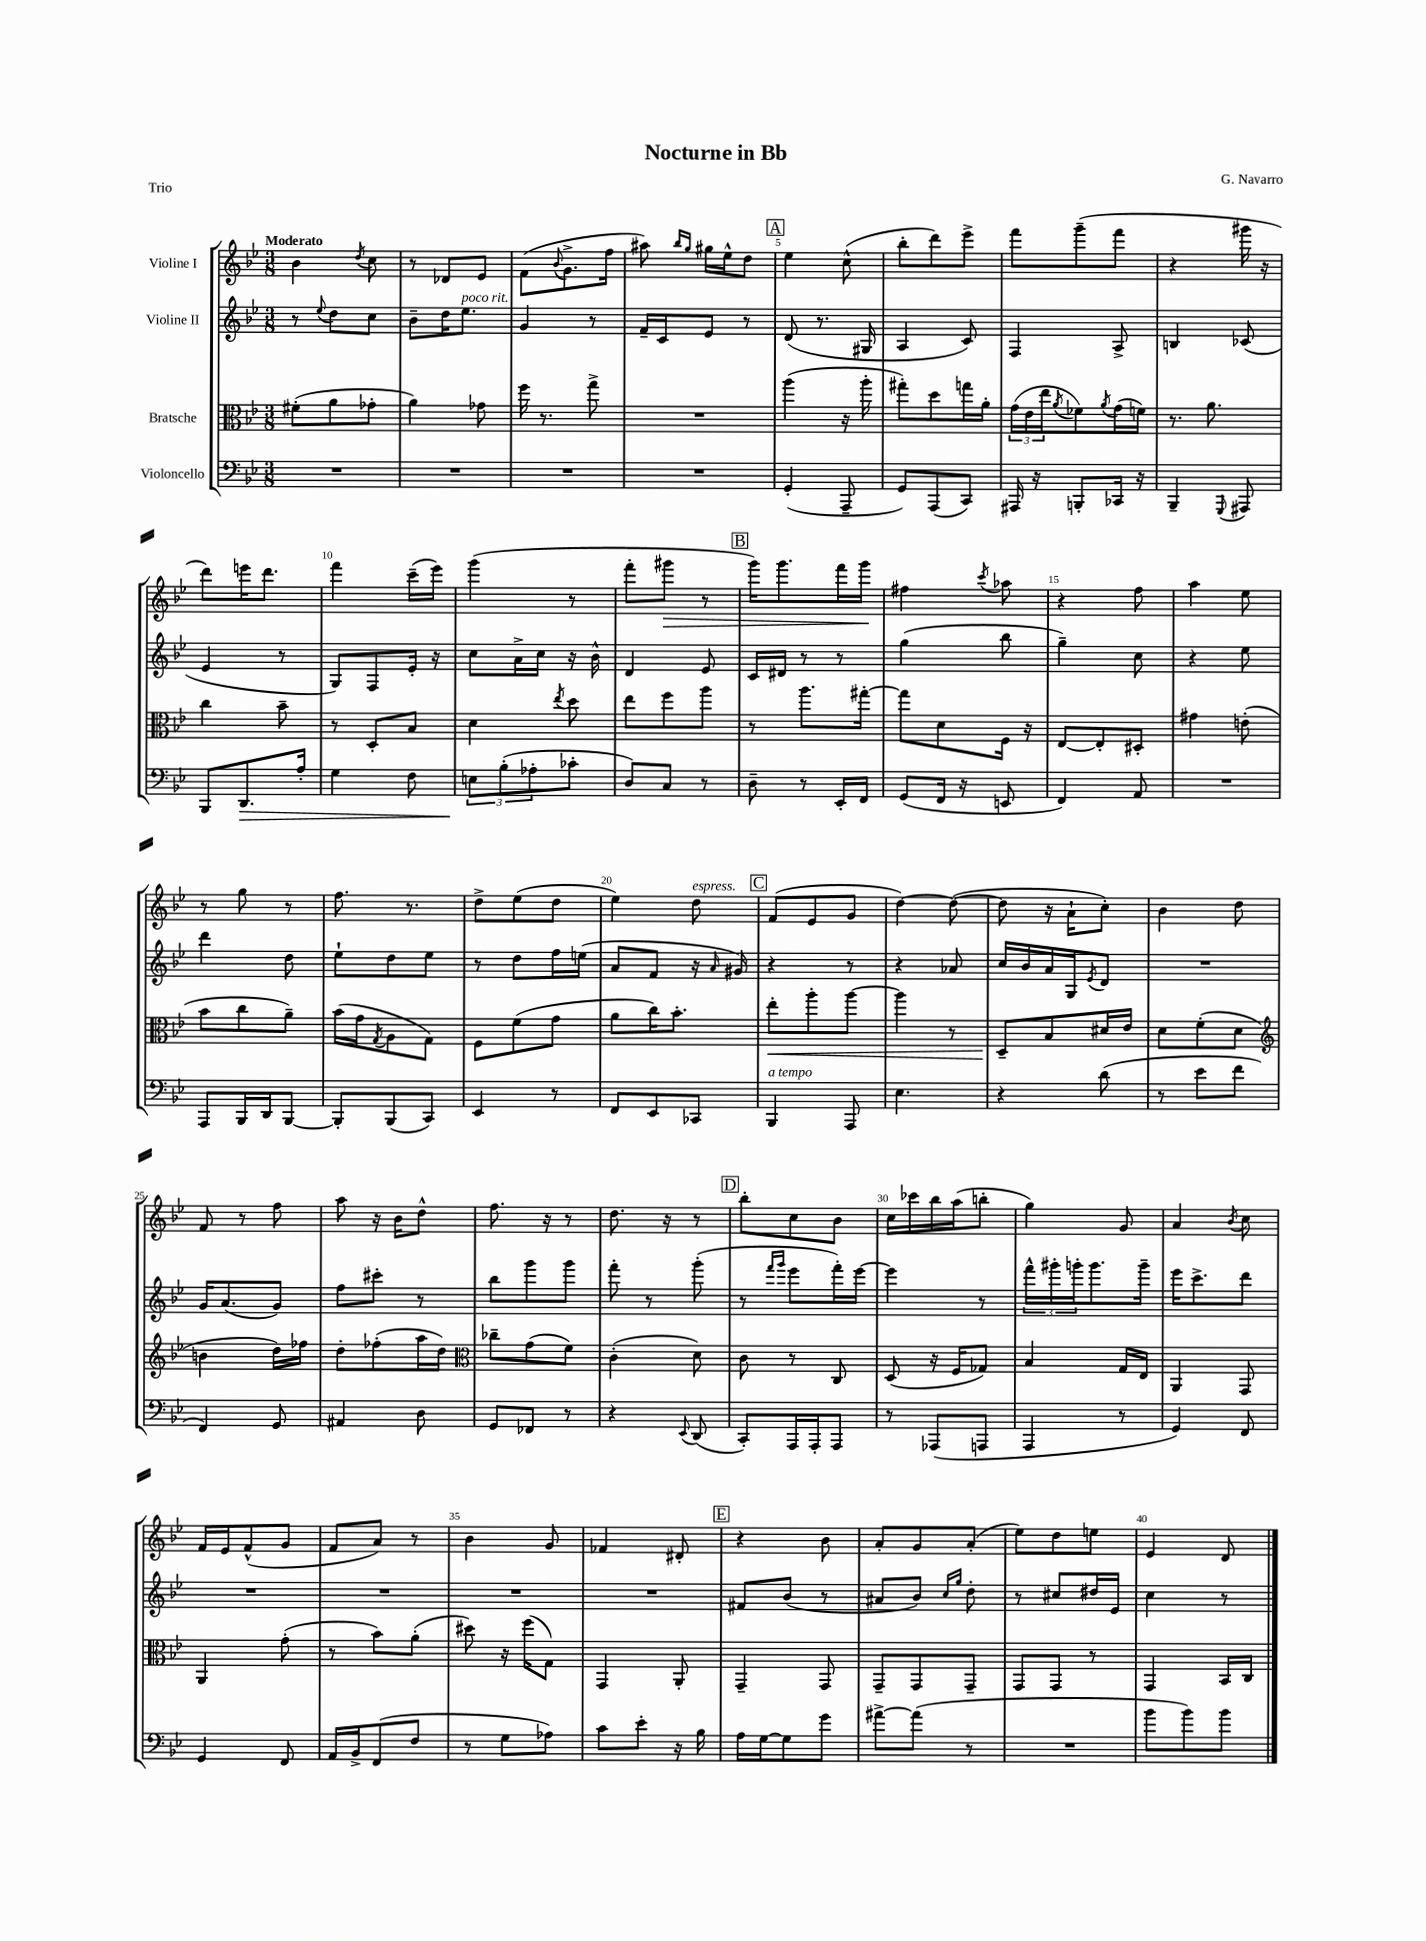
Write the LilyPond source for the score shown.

\header { title = "Nocturne in Bb" composer = "G. Navarro" piece = "Trio" }
<<
\new StaffGroup <<
\new Staff = "s0" \with { instrumentName = "Violine I" } {
    \clef treble \key bes \major \numericTimeSignature \time 3/8 \tempo "Moderato"
    bes'4 \acciaccatura { d''8 } c''8 |
    r8 des'8 ees'8 |
    f'8( \appoggiatura { bes'8 } g'8.-> f''16 |
    ais''8) \grace { bes''16 g''16 } gis''16 ees''16-^ d''8 |
    \mark \markup { \box "A" } ees''4 c''8-^( |
    bes''8-. d'''8) ees'''8-> |
    f'''8 g'''8--( f'''8 |
    r4 gis'''16 r16 |
    d'''8) e'''16 d'''8. |
    f'''4 c'''16--( ees'''16) |
    g'''4( r8 |
    f'''8-. gis'''8\> r8 |
    \mark \markup { \box "B" } g'''16) g'''8. f'''16 g'''16\! |
    fis''4 \acciaccatura { c'''8 } aes''8 |
    r4 f''8 |
    a''4 ees''8 |
    r8 g''8 r8 |
    f''8. r8. |
    d''8-> ees''8( d''8 |
    ees''4) d''8^\markup { \italic "espress." } |
    \mark \markup { \box "C" } f'8( ees'8 g'8 |
    d''4~) d''8~( |
    d''8 r16 a'16-! c''8-.) |
    bes'4 d''8 |
    f'8 r8 f''8 |
    a''8 r16 bes'16 d''8-^ |
    f''8. r16 r8 |
    d''8. r16 r8 |
    \mark \markup { \box "D" } bes''8-. c''8 bes'8 |
    c''16 ces'''16 bes''16 a''16( b''8-. |
    g''4) g'8 |
    a'4 \acciaccatura { bes'8 } c''8 |
    f'16 ees'16 f'8-^( g'8 |
    f'8 a'8) r8 |
    bes'4 g'8 |
    fes'4 dis'8-. |
    \mark \markup { \box "E" } r4 bes'8 |
    a'8-. g'8 a'8-.( |
    ees''8) d''8 e''8 |
    ees'4 d'8 \bar "|." |
}
\new Staff = "s1" \with { instrumentName = "Violine II" } {
    \clef treble \key bes \major \numericTimeSignature \time 3/8
    r8 \appoggiatura { ees''8 } d''8 c''8 |
    bes'8-- d''16 ees''8.^\markup { \italic "poco rit." } |
    g'4 r8 |
    f'16-- c'16 ees'8 r8 |
    \mark \markup { \box "A" } d'8( r8. gis16 |
    a4 c'8) |
    f4 a8-> |
    b4 ces'8( |
    ees'4 r8 |
    g8) f8 ees'16-. r16 |
    c''8 a'16-> c''16 r16 bes'16-^ |
    d'4 ees'8 |
    \mark \markup { \box "B" } c'16 dis'16 r8 r8 |
    g''4( bes''8 |
    g''4--) c''8 |
    r4 ees''8 |
    d'''4 d''8 |
    ees''8-! d''8 ees''8 |
    r8 d''8 f''16 e''16( |
    a'8 f'8 r16 \grace { a'16 } gis'16) |
    \mark \markup { \box "C" } r4 r8 |
    r4 aes'8 |
    c''16 bes'16 a'16 g16 \acciaccatura { ees'8 } d'8 |
    R4. |
    g'16 a'8.( g'8) |
    f''8 cis'''8-. r8 |
    bes''8 g'''8 g'''8 |
    f'''8-. r8 g'''8-.( |
    \mark \markup { \box "D" } r8 \grace { f'''16 g'''16 } ees'''8 f'''16-.) ees'''16~ |
    ees'''4 r8 |
    \tuplet 3/2 { f'''16-^ gis'''16-. g'''16-. } g'''8. g'''16-- |
    ees'''16 c'''8.-> d'''8 |
    R4. |
    R4. |
    R4. |
    R4. |
    \mark \markup { \box "E" } fis'8 bes'8( r8 |
    ais'8 bes'8) \grace { c''16 g''16 } d''8-. |
    r8 cis''8 dis''16 ees'16 |
    c''4 r8 \bar "|." |
}
\new Staff = "s2" \with { instrumentName = "Bratsche" } {
    \clef alto \key bes \major \numericTimeSignature \time 3/8
    fis'8-.( a'8 ges'8-. |
    a'4) ges'8 |
    f''16 r8. g''8-> |
    R4. |
    \mark \markup { \box "A" } a''4( r16 a''16-. |
    gis''8-.) d''8 g''16 a'16-. |
    \tuplet 3/2 { g'16( ees'16 ees''16 } \acciaccatura { a'8 } fes'8) \acciaccatura { a'8 } g'16( f'16) |
    r8. a'8. |
    c''4 bes'8-- |
    r8 d8-. bes8 |
    d'4 \acciaccatura { ees''8 } d''8 |
    ees''8 f''8 a''8 |
    \mark \markup { \box "B" } r8 a''8. gis''16~-. |
    gis''8 d'8 f16 r16 |
    ees8~ ees8-. dis8-. |
    gis'4 e'8-.( |
    bes'8 c''8 a'8--) |
    bes'16( g'16 \acciaccatura { g8 } a8 g8) |
    f8 f'8( g'8 |
    a'8 c''16) bes'8.-. |
    \mark \markup { \box "C" } ees''8-.\< a''8-. a''8~ |
    a''4 r8 |
    d8--\! bes8 dis'16 ees'16 |
    d'8 f'8-.( d'8 |
    \clef treble b'4 d''16) fes''16 |
    d''8-. fes''8-.( a''16 d''16) |
    \clef alto ces''8-- g'8( f'8) |
    c'4-.( d'8) |
    \mark \markup { \box "D" } c'8 r8 c8 |
    d8( r16 f16 ges8) |
    bes4 g16 ees16 |
    a,4 g,8 |
    a,4 g'8-.( |
    r8 bes'8) a'8-.( |
    dis''8) r16 f''16( g8) |
    g,4 a,8-. |
    \mark \markup { \box "E" } g,4-- g,8 |
    g,8-- g,8 g,8-- |
    g,8 g,8 r8 |
    g,4 bes,16 c16 \bar "|." |
}
\new Staff = "s3" \with { instrumentName = "Violoncello" } {
    \clef bass \key bes \major \numericTimeSignature \time 3/8
    R4. |
    R4. |
    R4. |
    R4. |
    \mark \markup { \box "A" } g,4-.( a,,8-- |
    g,8) a,,8( c,8) |
    ais,,16 r16 b,,8-. ces,16 r16 |
    bes,,4-- \appoggiatura { g,,8 } ais,,8 |
    bes,,8 d,8.\> a16-. |
    g4 f8 |
    \tuplet 3/2 { e8\! bes8-.( aes8-. } ces'8-. |
    d8) c8 r8 |
    \mark \markup { \box "B" } d8-- r8 ees,16-. f,16 |
    g,8( f,16 r16 e,8 |
    f,4) a,8 |
    R4. |
    a,,8 bes,,16 d,16 bes,,8~ |
    bes,,8-. bes,,8( c,8) |
    ees,4 r8 |
    f,8 ees,8 ces,8 |
    \mark \markup { \box "C" } bes,,4^\markup { \italic "a tempo" } a,,8 |
    ees4. |
    r4 d'8( |
    r8 ees'8 f'8 |
    f,4) g,8 |
    ais,4 d8 |
    g,8 fes,8 r8 |
    r4 \appoggiatura { ees,8 } d,8( |
    \mark \markup { \box "D" } c,8-.) a,,16 a,,16-. a,,8 |
    r8 aes,,8( a,,8 |
    a,,4 r8 |
    g,4) f,8 |
    g,4 f,8 |
    a,16 bes,16-> f,8( f8 |
    r8 g8 aes8) |
    c'8 ees'8-. r16 bes16 |
    \mark \markup { \box "E" } a16 g16~ g8 g'8 |
    ais'8~-> ais'8( r8 |
    R4. |
    bes'8 bes'8) bes'8 \bar "|." |
}
>>
>>
\layout { \context { \Score \override BarNumber.break-visibility = ##(#f #t #t) barNumberVisibility = #(every-nth-bar-number-visible 5) } }
